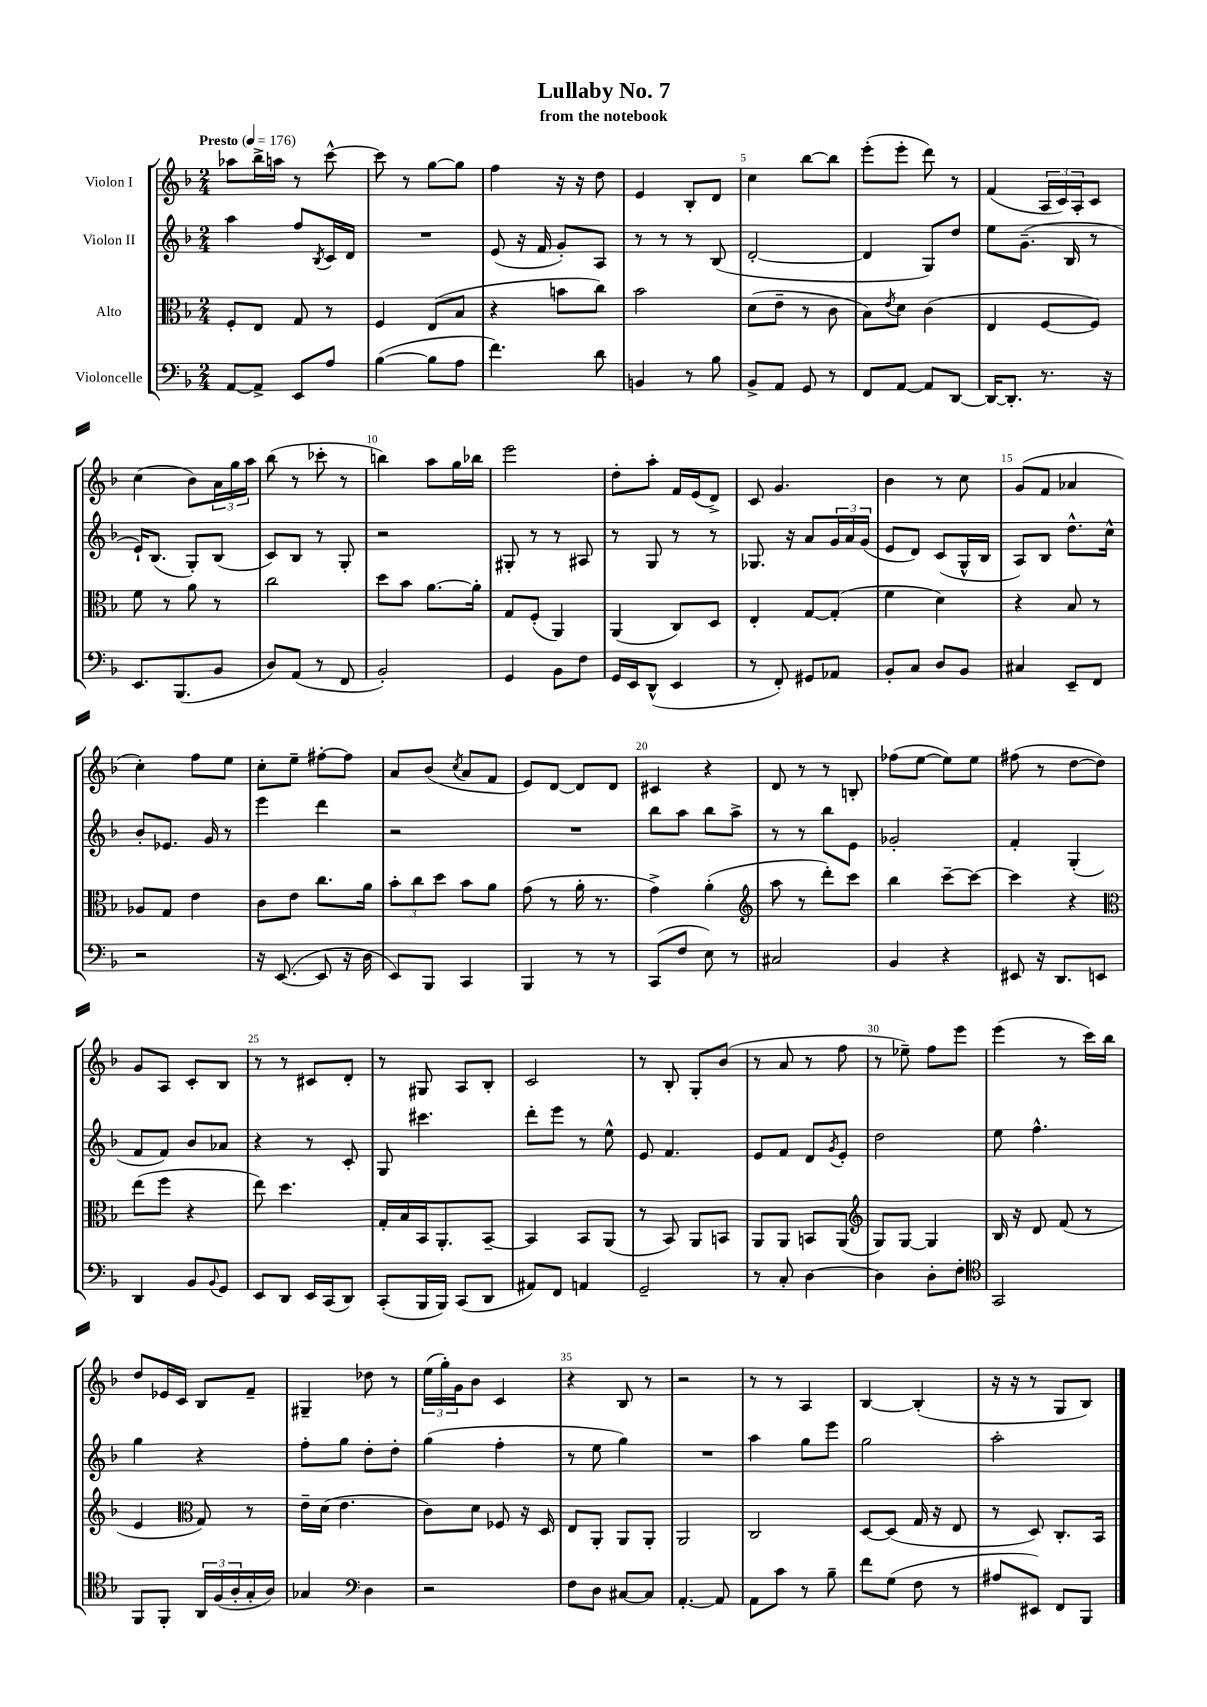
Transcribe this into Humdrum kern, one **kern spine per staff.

**kern	**kern	**kern	**kern
*part4	*part3	*part2	*part1
*staff4	*staff3	*staff2	*staff1
*I"Violoncelle	*I"Alto	*I"Violon II	*I"Violon I
*clefF4	*clefC3	*clefG2	*clefG2
*k[b-]	*k[b-]	*k[b-]	*k[b-]
*M2/4	*M2/4	*M2/4	*M2/4
*MM176	*MM176	*MM176	*MM176
=1	=1	=1	=1
!	!	!	!LO:TX:a:B:t=Presto
[8AA/L	8F'/L	4aa\	8aa-X\L
8AA^/J]	8E/J	.	16bb-^\L
.	.	.	16aan\JJ
8EE/L	8G/	8ff/L	8r
.	.	8qB-/	.
8A/J	8r	16c/L	[8ccc^^\
.	.	16d/JJ	.
=2	=2	=2	=2
([4B-\	4F/	2r	8ccc\]
.	.	.	8r
8B-\L]	(8E/L	.	[8gg\L
8A\J	8B-/J	.	8gg\J]
=3	=3	=3	=3
4.f\)	4r	(8e/	4ff\
.	.	16r	.
.	.	16f/	.
.	8bn\L	8g'/L)	16r
.	.	.	16r
8d\	8cc\J)	8A/J	8dd\
=4	=4	=4	=4
4BBn/	2b-\	8r	4e/
.	.	8r	.
8r	.	8r	8B-'/L
8B-\	.	(8B-/	8d/J
=5	=5	=5	=5
8BB-^/L	(8d\L	[2d'/	4cc\
8AA/J	8e~\J	.	.
8GG/	8r	.	[8bb-\L
8r	8c\	.	8bb-\J]
=6	=6	=6	=6
8FF/L	8B-\L)	4d/]	(8eee'\L
.	8qe/	.	.
[8AA/J	8d\J	.	8eee'\J
8AA/L]	(4c\	8G/L)	8ddd\)
[8DD/J	.	8dd/J	8r
=7	=7	=7	=7
16DD/KL_	4E/	8ee\L	(4f/
8.DD'/J]	.	.	.
.	.	(8.g~\J	.
8.r	[8F/L	.	24A/LL
.	.	.	24c/)
.	.	16B-/	.
.	.	.	24A'/J
.	8F/J])	8r	8c/J
16r	.	.	.
!!LO:LB:g=z
=8	=8	=8	=8
8.EE/L	8f\	16e`/KL)	(4cc\
.	.	(8.B-/J	.
.	8r	.	.
(8.BBB-/	.	.	.
.	8a\	8G'/L)	8b-\L)
8BB-/J	8r	(8B-/J	24a\L
.	.	.	24gg\
.	.	.	24aa\JJ
=9	=9	=9	=9
8D/L)	2cc\	8c/L)	(8bb-\
(8AA/J	.	8B-/J	8r
8r	.	8r	8ccc-X'\
8FF/	.	8G'/	8r
=10	=10	=10	=10
2BB-'/)	8dd\L	2r	4bbn\)
.	8b-\J	.	.
.	[8.a\L	.	8aa\L
.	.	.	16gg\L
.	16a'\Jk]	.	16bb-X\JJ
=11	=11	=11	=11
4GG/	8G/L	8G#X'/	2eee\
.	(8F'/J	8r	.
8BB-\L	4AA/)	8r	.
8F\J	.	8A#X/	.
=12	=12	=12	=12
16GG/LL	(4AA/	8r	8dd'\L
16EE/J	.	.	.
(8DD^^/J	.	8G/	8aa'\J
4EE/	8C/L)	8r	16f/LL
.	.	.	(16e/J
.	8D/J	8r	8d^/J)
=13	=13	=13	=13
8r	4E'/	8.G-X/	8c/
8FF'/)	.	.	4.g/
.	.	16r	.
8GG#X/L	[8G/L	8a/L	.
8AA-X/J	(8G'/J]	24g/L	.
.	.	24a/	.
.	.	(24g/JJ	.
=14	=14	=14	=14
8BB-'/L	4f\	8e/L	4b-\
8C/J	.	8d/J)	.
8D/L	4d\)	(8c/L	8r
8BB-/J	.	16G^^/L	8cc\
.	.	16B-/JJ	.
=15	=15	=15	=15
4C#X/	4r	8A/L)	(8g/L
.	.	8B-/J	8f/J
8EE~/L	8B-/	8.dd^^\L	4a-X/
8FF/J	8r	.	.
.	.	16cc^^\Jk	.
!!LO:LB:g=z
=16	=16	=16	=16
2r	8A-X/L	8b-'/L	4cc'\)
.	8G/J	8.e-X/J	.
.	4e\	.	8ff\L
.	.	16g/	.
.	.	8r	8ee\J
=17	=17	=17	=17
16r	8c\L	4eee\	8cc'\L
([8.EE/	.	.	.
.	8e\J	.	8ee~\J
8EE/]	8.cc\L	4ddd\	[8ff#X'\L
16r	.	.	8ff#\J]
16D\	16a\Jk	.	.
=18	=18	=18	=18
8EE/L)	12b-'\L	2r	8a/L
.	12cc\	.	.
8BBB-/J	.	.	(8b-/J
.	12dd\J	.	.
.	.	.	8qcc/
4CC/	8b-\L	.	8a/L
.	8a\J	.	8f/J
=19	=19	=19	=19
4BBB-/	(8g\	2r	8e/L)
.	8r	.	[8d/J
8r	16a'\	.	8d/L]
.	8.r	.	.
8r	.	.	8d/J
=20	=20	=20	=20
(8CC/L	4g^\)	8bb-\L	4c#X/
8F/J	.	8aa\J	.
8E\)	(4a'\	8bb-\L	4r
8r	.	8aa^\J	.
=21	=21	=21	=21
*	*clefG2	*	*
2C#X/	8aa\	8r	8d/
.	8r	8r	8r
.	8ddd'\L)	8bb-\L	8r
.	8ccc\J	8e\J	8Bn'/
=22	=22	=22	=22
4BB-/	4bb-\	2g-X'/	(8ff-X\L
.	.	.	[8ee\J
4r	[8ccc~\L	.	8ee\L])
.	8ccc\J_	.	8ee\J
=23	=23	=23	=23
8EE#X/	4ccc\]	4f'/	(8ff#X\
16r	.	.	8r
8.DD/L	.	.	.
.	4r	(4G'/	[8dd\L
8EEn/J	.	.	8dd\J])
!!LO:LB:g=z
=24	=24	=24	=24
*	*clefC3	*	*
4DD/	(8ee\L	8f/L	8g/L
.	8ff\J	8f/J)	8A/J
8BB-/L	4r	8b-/L	8c'/L
8qqBB-/	.	.	.
8GG/J	.	8a-X/J	8B-/J
=25	=25	=25	=25
8EE/L	8ee\)	4r	8r
8DD/J	4.dd\	.	8r
16EE/LL	.	8r	8c#X/L
(16CC/J	.	.	.
8DD/J)	.	8c'/	8d'/J
=26	=26	=26	=26
(8CC'/L	16G'/LL	8G/	8r
.	16B-/	.	.
16BBB-/L	16BB-/J	4.ccc#X\	8G#X/
16BBB-/JJ)	8.AA'/	.	.
(8CC/L	.	.	8A/L
8DD/J	[8BB-~/J	.	8B-'/J
=27	=27	=27	=27
8AA#X/L)	4BB-/]	8ddd'\L	2c/
8FF/J	.	8eee\J	.
4AAn/	8BB-/L	8r	.
.	(8AA/J	8ee^^\	.
=28	=28	=28	=28
2GG~/	8r	8e/	8r
.	8BB-/)	4.f/	8B-'/
.	8AA/L	.	8G'/L
.	8BBn/J	.	(8b-/J
=29	=29	=29	=29
8r	8AA/L	8e/L	8r
8C'/	8AA/J	8f/J	8a/
[4D\	8BBn/L	8d/L	8r
.	.	8qg/	.
.	(8AA/J	8e'/J	8ff\
=30	=30	=30	=30
*	*clefG2	*	*
4D\]	8G/L)	2dd\	8r
.	[8G/J	.	8ee-X~\)
8D'\L	4G/]	.	8ff\L
8F'\J	.	.	8eee\J
=31	=31	=31	=31
*clefC4	*	*	*
2GG/	16B-/	8ee\	(4eee\
.	16r	.	.
.	8d/	4.ff^^\	.
.	(8f/	.	8r
.	8r	.	16ccc\LL)
.	.	.	16bb-\JJ
!!LO:LB:g=z
=32	=32	=32	=32
8FF/L	4e/	4gg\	8dd/L
8FF'/J	.	.	16e-X/L
.	.	.	16c/JJ
*	*clefC3	*	*
24AA/LL	8G/)	4r	8B-/L
(24F/	.	.	.
24A'/	.	.	.
16G'/	8r	.	8f~/J
16A/JJ)	.	.	.
=33	=33	=33	=33
4G-X/	16e~\LL	8ff'\L	4G#X~/
.	(16d\JJ	.	.
.	4.e\	8gg\J	.
*clefF4	*	*	*
4D\	.	8dd'\L	8dd-X\
.	.	8dd'\J	8r
=34	=34	=34	=34
2r	8c\L)	(4gg\	(24ee\LL
.	.	.	24gg'\)
.	.	.	24g\J
.	8d\J	.	8b-\J
.	8F-X/	4ff'\	4c/
.	16r	.	.
.	16D/	.	.
=35	=35	=35	=35
8F\L	8E/L	8r	4r
8D\J	8AA'/J	8ee\	.
[8C#X/L	8AA/L	4gg\)	8B-/
8C#/J]	8AA'/J	.	8r
=36	=36	=36	=36
[4.AA'/	2AA/	2r	2r
8AA/]	.	.	.
=37	=37	=37	=37
8AA\L	2C/	4aa\	8r
8c\J	.	.	8r
8r	.	8gg\L	4A/
8B-~\	.	8eee\J	.
=38	=38	=38	=38
8f\L	[8D/L	2gg\	[4B-/
(8G\J	(8D/J]	.	.
8F\	16G/	.	(4B-'/]
.	16r	.	.
8r	8E/	.	.
=39	=39	=39	=39
8A#X/L	8r	2aa'\	16r
.	.	.	16r
8EE#X/J)	8D/)	.	8r
8FF/L	8.C'/L	.	8G/L
8BBB-/J	.	.	8B-/J)
.	16BB-/Jk	.	.
==	==	==	==
*-	*-	*-	*-
